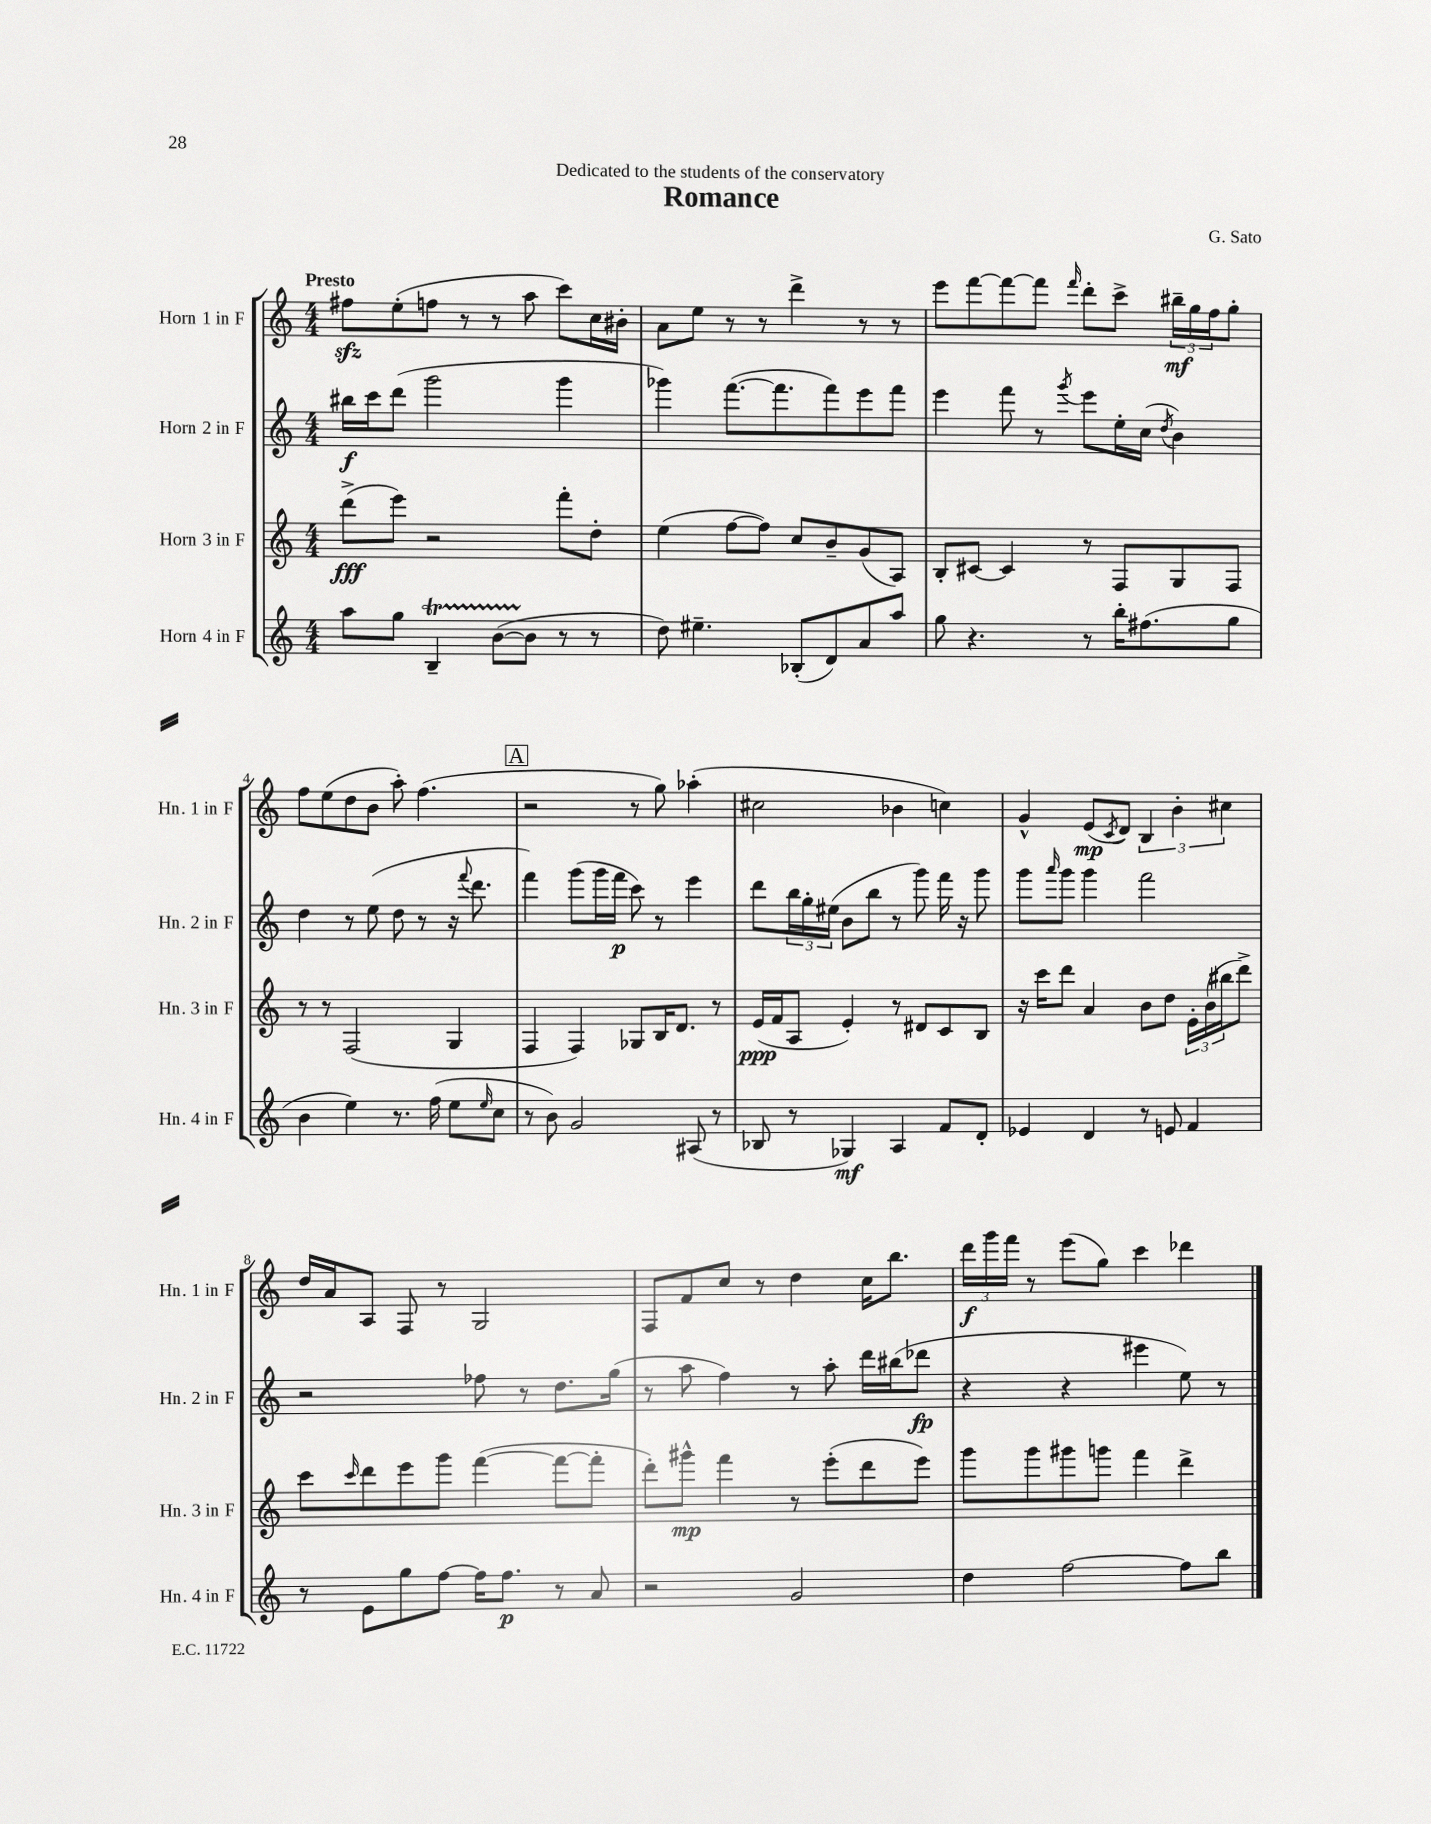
\header { title = "Romance" composer = "G. Sato" dedication = "Dedicated to the students of the conservatory" }
<<
\new StaffGroup <<
\new Staff = "s0" \with { instrumentName = "Horn 1 in F" shortInstrumentName = "Hn. 1 in F" } {
    \clef treble \key c \major \numericTimeSignature \time 4/4 \tempo "Presto"
    fis''8\sfz e''8-.( f''8 r8 r8 a''8 c'''8) c''16 bis'16-. |
    a'8 e''8 r8 r8 d'''4-> r8 r8 |
    e'''8 f'''8~ f'''8~ f'''8 \grace { f'''16 } d'''8-. c'''8-> \tuplet 3/2 { bis''16--\mf g''16 f''16 } g''8-. |
    f''8 e''8( d''8 b'8 a''8-.) f''4.( |
    \mark \markup { \box "A" } r2 r8 g''8) aes''4-.( |
    cis''2 bes'4 c''4) |
    g'4-^ e'8\mp( \acciaccatura { c'8 } d'8) \tuplet 3/2 { b4 b'4-. cis''4 } |
    d''16 a'16 a8 f8 r8 g2 |
    f8 f'8 c''8 r8 d''4 c''16 b''8. |
    \tuplet 3/2 { d'''16\f g'''16 f'''16 } r8 e'''8( g''8) c'''4 des'''4 \bar "|." |
}
\new Staff = "s1" \with { instrumentName = "Horn 2 in F" shortInstrumentName = "Hn. 2 in F" } {
    \clef treble \key c \major \numericTimeSignature \time 4/4
    bis''16\f c'''16 d'''8( g'''2 g'''4 |
    ges'''4) f'''8.~( f'''8. f'''8) e'''8 f'''8 |
    e'''4 f'''8 r8 \acciaccatura { g'''8 } e'''8 e''16-. c''16( \acciaccatura { d''8 } b'4) |
    d''4 r8 e''8( d''8 r8 r16 \appoggiatura { f'''8 } d'''8. |
    \mark \markup { \box "A" } f'''4) g'''8( g'''16 f'''16\p c'''8) r8 e'''4 |
    d'''8 \tuplet 3/2 { b''16 g''16-. eis''16( } b'8 b''8 r8 g'''8) f'''16 r16 g'''8 |
    g'''8 \grace { a'''16 } g'''8 g'''4 f'''2 |
    r2 fes''8 r8 d''8. g''16( |
    r8 a''8 f''4) r8 a''8-. d'''16 bis''16( des'''8\fp |
    r4 r4 eis'''4 e''8) r8 \bar "|." |
}
\new Staff = "s2" \with { instrumentName = "Horn 3 in F" shortInstrumentName = "Hn. 3 in F" } {
    \clef treble \key c \major \numericTimeSignature \time 4/4
    d'''8->\fff( e'''8) r2 f'''8-. d''8-. |
    e''4( f''8~ f''8) c''8 b'8-- g'8( a8) |
    b8-. cis'8~ cis'4 r8 f8 g8 f8 |
    r8 r8 f2( g4 |
    \mark \markup { \box "A" } f4 f4) ges8 b16 d'8. r8 |
    e'16\ppp( f'16 a8 e'4-.) r8 dis'8 c'8 b8 |
    r16 c'''16 d'''8 a'4 b'8 d''8 \tuplet 3/2 { e'16-. b'16( bis''16 } d'''8->) |
    c'''8 \grace { c'''16 } d'''8 e'''8 g'''8 f'''4~( f'''8~ f'''8-. |
    d'''8-.) gis'''8-^\mp f'''4 r8 e'''8-.( d'''8 e'''8) |
    g'''8 g'''8 gis'''8 g'''8 f'''4 d'''4-> \bar "|." |
}
\new Staff = "s3" \with { instrumentName = "Horn 4 in F" shortInstrumentName = "Hn. 4 in F" } {
    \clef treble \key c \major \numericTimeSignature \time 4/4
    a''8 g''8 b4--\startTrillSpan b'8~( b'8\stopTrillSpan r8 r8 |
    d''8) eis''4.-- bes8-.( d'8) a'8 a''8 |
    g''8 r4. r8 b''16-. fis''8.( g''8 |
    b'4 e''4) r8. f''16( e''8 \grace { e''16 } c''8 |
    \mark \markup { \box "A" } r8 b'8) g'2 ais8( r8 |
    bes8 r8 ges4\mf) a4 f'8 d'8-. |
    ees'4 d'4 r8 e'8 f'4 |
    r8 e'8 g''8 f''8~ f''16 f''8.\p r8 a'8 |
    r2 g'2 |
    d''4 f''2~ f''8 b''8 \bar "|." |
}
>>
>>
